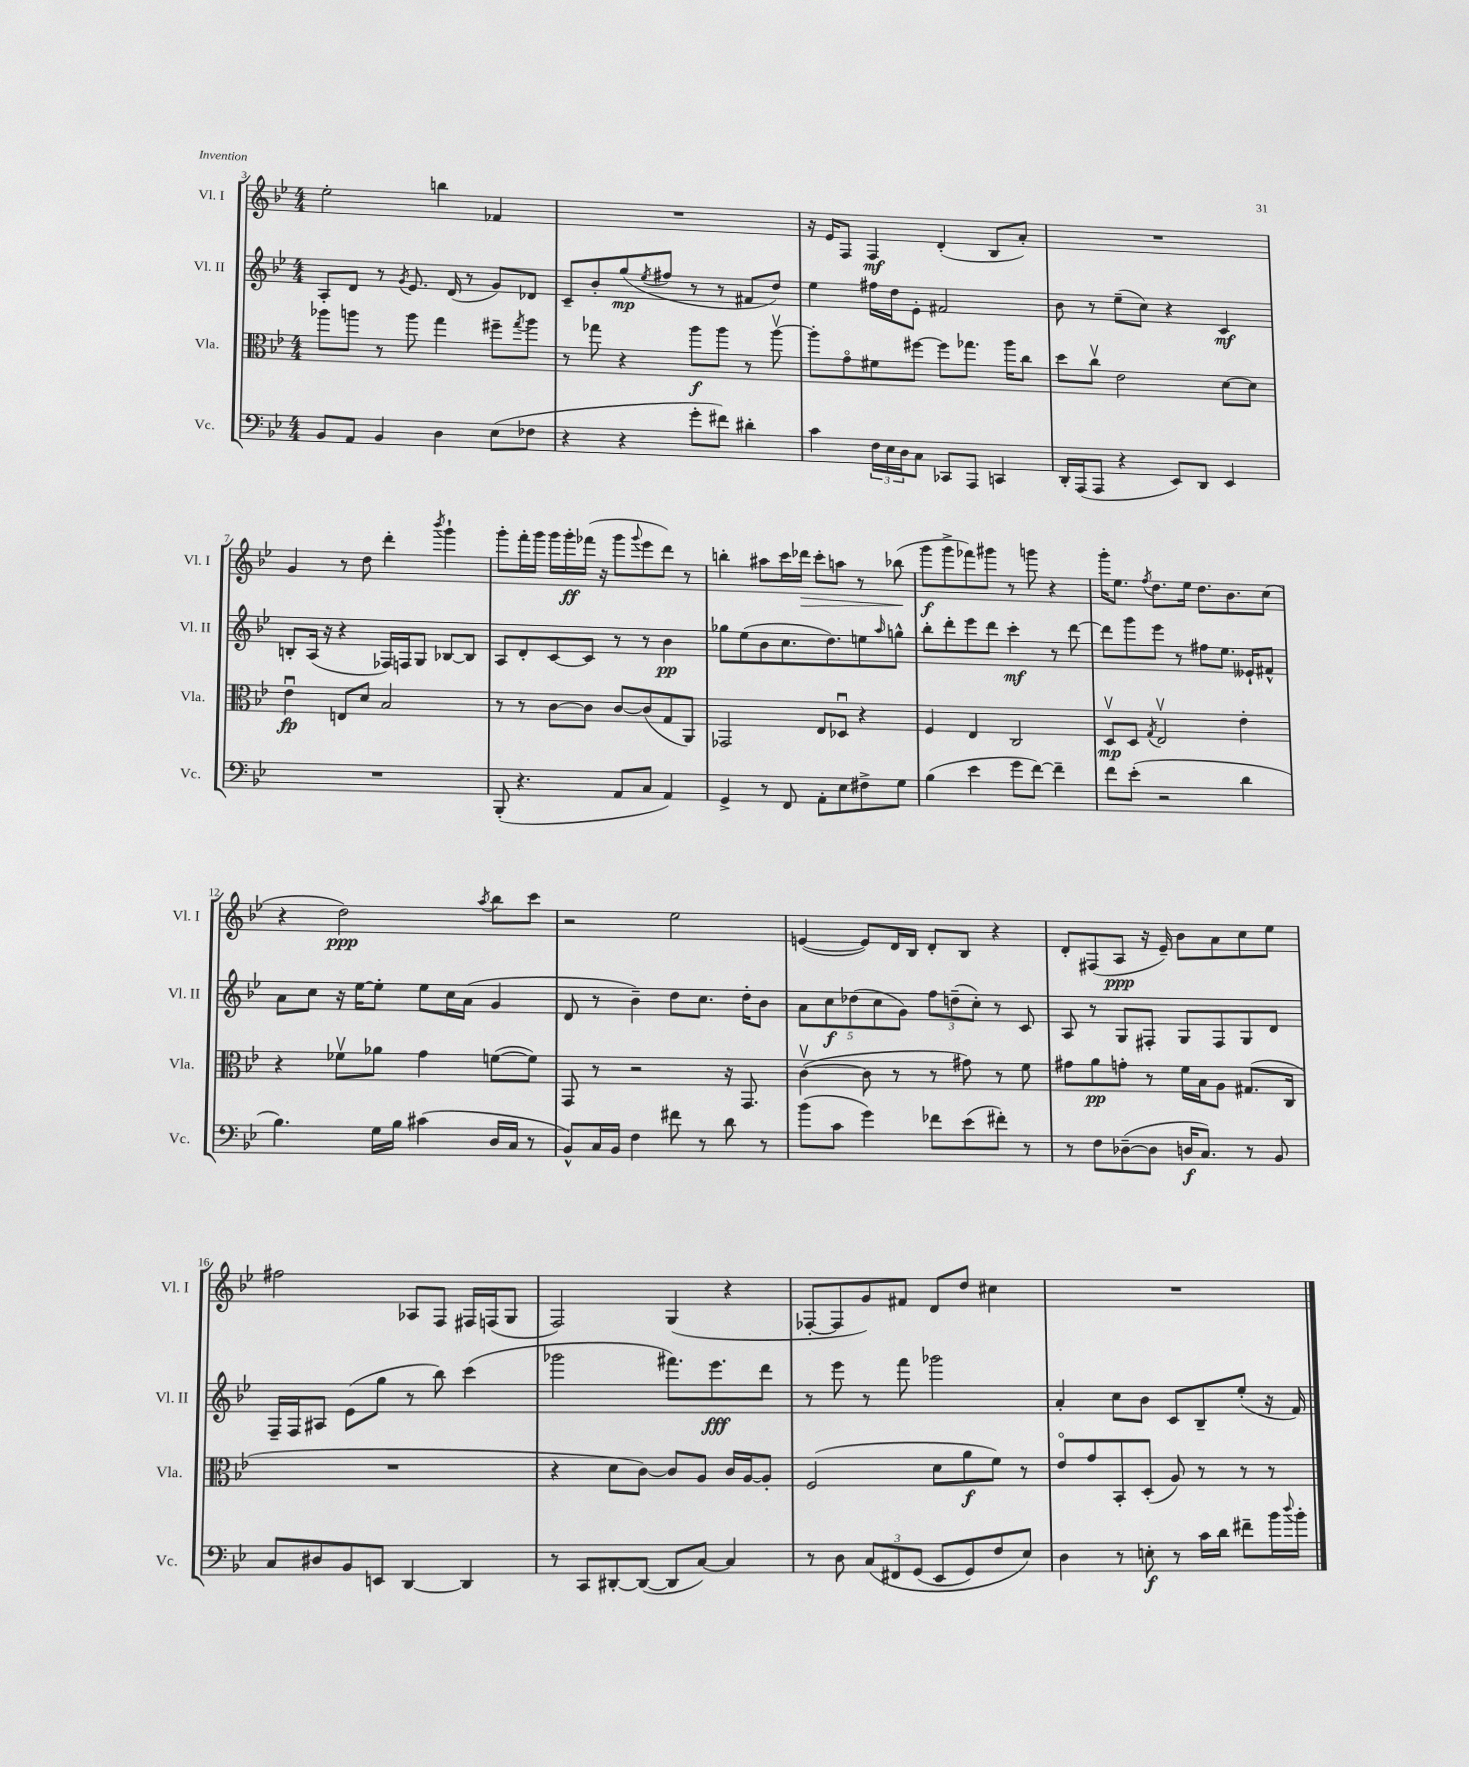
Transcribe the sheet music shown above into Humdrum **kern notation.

**kern	**kern	**kern	**kern
*staff4	*staff3	*staff2	*staff1
*clefF4	*clefC3	*clefG2	*clefG2
*k[b-e-]	*k[b-e-]	*k[b-e-]	*k[b-e-]
*M4/4	*M4/4	*M4/4	*M4/4
8BB-/L	8aa-\L	8A'/L	2ee-'\
8AA/J	8aa\J	8d/J	.
4BB-/	8r	8r	.
.	.	8qg/	.
.	8aa\	8.e-/	.
4D\	4gg\	.	4bb\
.	.	(16d/	.
.	.	8r	.
(8E-\L	8ff#~\L	8g/L)	4f-/
.	8qgg/	.	.
8F-\J	8aa\J	8d-/J	.
=	=	=	=
4r	8r	8c~/L	1r
.	8gg-\	8b-'/	.
4r	4r	(8gg/	.
.	.	8qee-/	.
.	.	8ff#/J	.
8g'\L	8aa\L	8r	.
8f#\J)	8aa\J	8r	.
4d#'\	8r	8f#/L	.
.	[8aav\	8dd/J)	.
=	=	=	=
4c\	8aa'\]L	4ee-\	16r
.	.	.	16e-/LK
.	8go\	.	8F/J
24F\LL	8f#\	16ff#\LL	4F/
24E-\	.	.	.
.	.	16dd\J	.
24D\J	.	.	.
8C\J	[8ff#\J	8e-'\J	.
8CC-/L	8ff#\]L	2f#/	(4d'/
8AAA/J	8.gg-\J	.	.
4CC/	.	.	8B-/L
.	16aa\LK	.	.
.	8cc\J	.	8a'/J)
=	=	=	=
16DD'/LL	8dd\L	8b-\	1r
(16AAA/J	.	.	.
8AAA/J	8ccv\J	8r	.
4r	2e-\	(8ee-~\L	.
.	.	8cc\J)	.
8EE-/L)	.	4r	.
8DD/J	.	.	.
4EE-/	[8d\L	4c/	.
.	8d\]J	.	.
=	=	=	=
1r	4e-u\	8B'/L	4g/
.	.	(16A/Jk	.
.	.	16r	.
.	8E/L	4r	8r
.	8d/J	.	8dd\
.	2B-/	16F-/LL)	4ddd'\
.	.	16F/J	.
.	.	8G/J	.
.	.	.	8qbbb-/
.	.	[8B-/L	4ggg`\
.	.	8B-/]J	.
=	=	=	=
(8BBB-'/	8r	8A/L	8ggg'\L
4.r	8r	8d'/	16fff'\L
.	.	.	16ggg\JJ
.	[8c\L	[8c/	16ggg\LL
.	.	.	16ggg'\
.	8c\]J	8c/]J	(16fff-\JJ
.	.	.	16r
8AA/L	[8c/L	8r	8ggg\L
.	.	.	8qqggg/
8C/J	(8c/]	8r	8eee-\
4AA/)	8G/	4b-\	8ddd\J)
.	8AA/J)	.	8r
=	=	=	=
4GG^/	2GG-/	8gg-\L	4bb'\
.	.	(8ee-\	.
8r	.	8b-\	8aa#\L
8FF/	.	8.cc\	16ccc\L
.	.	.	16ddd-\JJ
8AA'\L	8E-/L	.	8ccc'\L
.	.	8.dd\)	.
8E-\	8D-u/J	.	8aa\J
8F#^\	4r	8ee\	8r
.	.	16qqaa/	.
8G\J	.	8gg^^\J	(8bb-\
=	=	=	=
(4B-\	4F/	8bb-'\L	8ggg\L
.	.	8ddd'\	8ggg^\
4e-\	4E-/	8eee-\	8fff-\)
.	.	8ddd\J	8ggg#\J
8g\L	2C/	4ccc'\	8r
[8f\J)	.	.	8ggg\
4f~\]	.	8r	4r
.	.	[8ddd\	.
=	=	=	=
8f\L	8Dv/L	8ddd\]L	16ggg'\LK
.	.	.	8.ee-\J
(8e-'\J	8D/J	8ggg\	.
.	8qG/	.	8qff/
2r	2E-v/	8eee-\J	8.dd\L
.	.	8r	.
.	.	.	16ee-\Jk
.	.	8ff#\L	8.dd\L
.	.	8.ee-\J	.
.	.	.	8.b-\
4d\	4e-'\	.	.
.	.	16e--`/LK	.
.	.	8f#^^/J	(8cc\J
=	=	=	=
4.B-\)	4r	8a\L	4r
.	.	8cc\J	.
.	8f-v\L	16r	2dd\)
.	.	[16ee-\LK	.
16G\LL	8a-\J	8ee-'\]J	.
16B-\JJ	.	.	.
(4c#\	4g\	8ee-\L	.
.	.	16cc\L	.
.	.	(16a\JJ	.
.	.	.	8qaa/
16D/LL	([8f\L	4g/	8bb-\L
16C/JJ	.	.	.
8r	8f\]J)	.	8ccc\J
=	=	=	=
8BB-^^/L)	8GG/	8d/	2r
16C/L	8r	8r	.
16BB-/JJ	.	.	.
4F\	2r	4b-~\)	.
8f#\	.	8dd\L	2ee-\
8r	.	8.cc\J	.
8d\	16r	.	.
.	8.GG/	16dd'\LK	.
8r	.	8b-\J	.
=	=	=	=
(8b-\L	([4cv\	10a\L	([4e/
.	.	10cc\	.
8c\J	.	.	.
.	.	(10dd-\	.
4g\)	8c\]	.	8e/]L)
.	.	10cc\	.
.	8r	.	16d/L
.	.	10g\J)	.
.	.	.	16B-/JJ
8f-\L	8r	12ff\L	8d'/L
.	.	(12dd~\	.
(8e-\	8g#\)	.	8B-/J
.	.	12cc'\J)	.
8f#'\J)	8r	8r	4r
8r	8f\	8c/	.
=	=	=	=
8r	8g#\L	8A/	8d'/L
8F\L	8a\	8r	(8F#/
([8D-~\	8g'\J	8G/L	8A/J
8D-\]J	8r	8F#'/J	16r
.	.	.	16e-~/)
16D/LK	16f\LL	8G/L	8b-\L
8.C/J)	16B-\J	.	.
.	8A\J	8F#/	8a\
8r	(8.G#/L	8G/	8cc\
8BB-/	.	8d/J	8ee-\J
.	16C/Jk	.	.
=	=	=	=
8C/L	1r	16F~/LL	2ff#\
.	.	16F/J	.
8D#/	.	8A#/J	.
8BB-/	.	(8e-\L	.
8EE/J	.	8gg\J	.
[4DD/	.	8r	8A-/L
.	.	8bb-\)	8F/J
4DD/]	.	(4ccc\	16F#/LL
.	.	.	(16F/J
.	.	.	8G/J
=	=	=	=
8r	4r	2ggg-\	2F/)
8CC/L	.	.	.
[8DD#'/	8d\L	.	.
(8DD#/_J	[8c\J)	.	.
8DD#/]L	8c/]L	8.fff#\L)	(4G/
[8C/J)	8A/J	.	.
.	.	8.eee-\	.
4C/]	16c/LL	.	4r
.	[16A/J	.	.
.	8A'/]J	8ddd\J	.
=	=	=	=
8r	(2F/	8r	[8F-'/L
8D\	.	8eee-\	8F-/]
&(12C/L	.	8r	8g/)
12FF#/	.	.	.
.	.	8fff\	8f#/J
(12GG/J	.	.	.
8EE-/L	8d\L	2ggg-\	8d/L
8GG/)	8a\	.	8dd/J
8F/	8f\J)	.	4cc#\
8E-/J&)	8r	.	.
=	=	=	=
4D\	8e-o/L	4a'/	1r
.	8g/	.	.
8r	8BB-'/	8cc\L	.
8E'\	(8D'/J	8b-\J	.
8r	8A/)	8c/L	.
16c\LL	8r	8B-~/	.
16d\JJ	.	.	.
8f#~\L	8r	(8ee-'/J	.
16b-\L	8r	16r	.
8qqdd/	.	.	.
16b-'\JJ	.	16f/)	.
==	==	==	==
*-	*-	*-	*-
